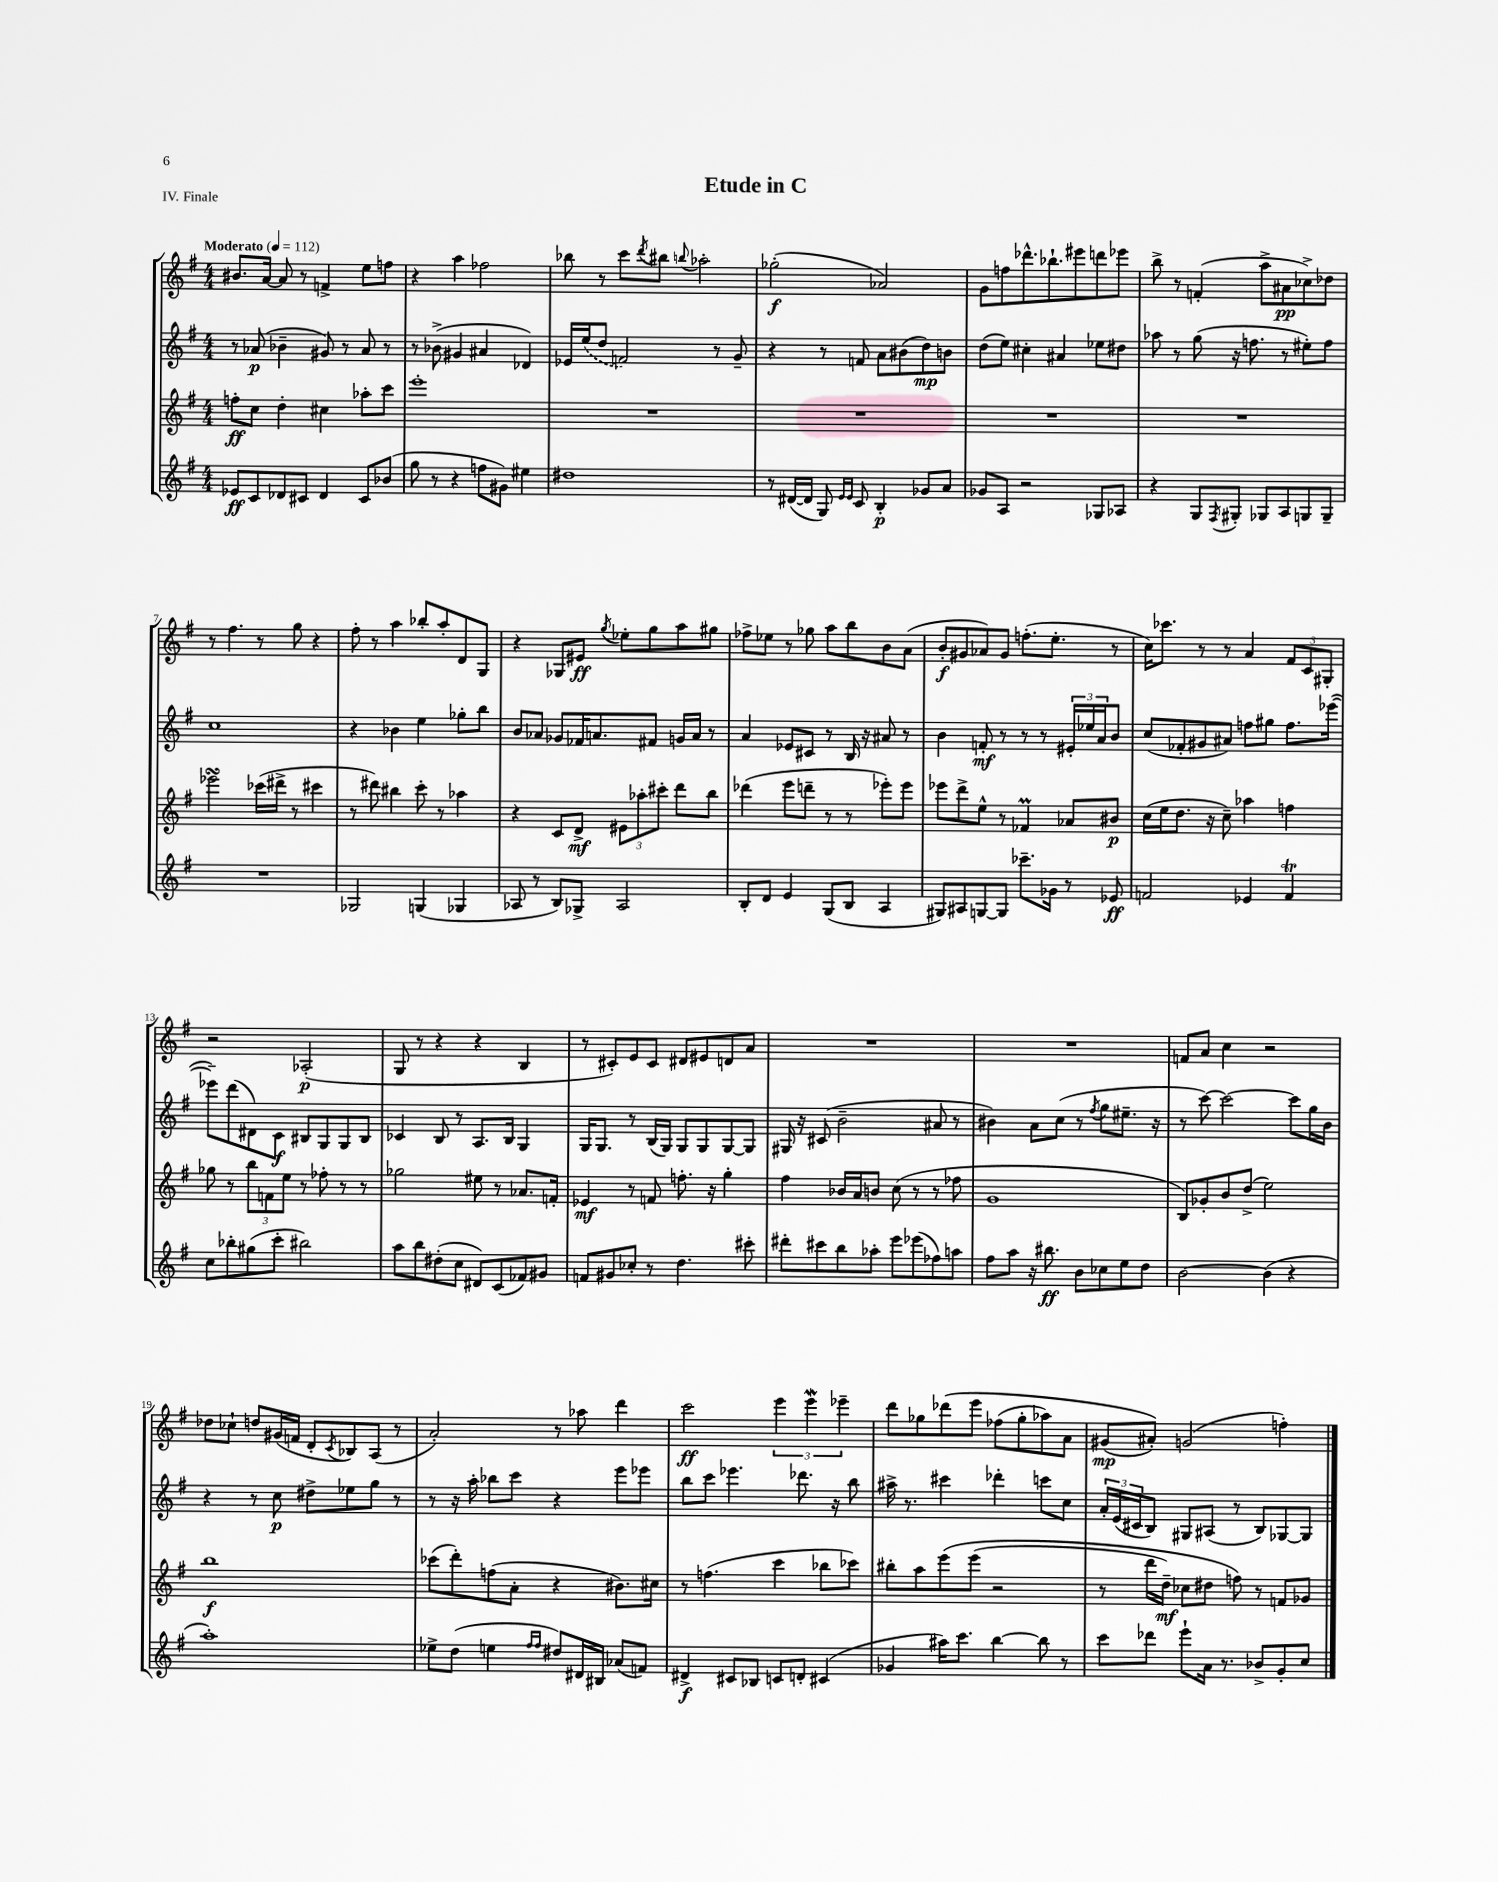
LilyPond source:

\header { title = "Etude in C" piece = "IV. Finale" }
<<
\new StaffGroup <<
\new Staff = "s0" {
    \clef treble \key g \major \numericTimeSignature \time 4/4 \tempo "Moderato" 4 = 112
    bis'8. a'16~ a'8 r8 f'4-> e''8 f''8 |
    r4 a''4 fes''2 |
    bes''8 r8 c'''8 \acciaccatura { d'''8 } bis''8 \appoggiatura { b''8 } aes''2-. |
    ges''2-.\f( aes'2) |
    g'8 f''8 des'''8.-^ bes''8.-! eis'''8 d'''8 ees'''8 |
    b''8-> r8 f'4-.( a''8-> ais'8\pp ces''8->) des''8 |
    r8 fis''4. r8 g''8 r4 |
    fis''8-. r8 a''4 bes''8-. a''8-. d'8 g8 |
    r4 ges8 eis'8\ff \acciaccatura { g''8 } ees''8-. g''8 a''8 gis''8 |
    fes''8-> ees''8 r8 ges''8 a''8 b''8 b'8 a'8( |
    b'8-.\f gis'8 aes'8) gis'8 f''8.-.( e''8.-. r8 |
    c''16) ces'''8. r8 r8 a'4 \tuplet 3/2 { fis'8 c'8 gis8-. } |
    r2 aes2-.\p( |
    g8 r8 r4 r4 b4 |
    r8 cis'8-.) e'8 cis'8 dis'8 eis'8 d'8 a'8 |
    R1 |
    R1 |
    f'8 a'8 c''4 r2 |
    des''8 ces''8-! d''8 gis'16( f'16 d'8-. \acciaccatura { c'8 } bes8) a8( r8 |
    a'2-.) r8 aes''8 d'''4 |
    c'''2\ff \tuplet 3/2 { e'''4 e'''4\mordent ees'''4-- } |
    d'''8 ges''8 des'''8\( e'''8 fes''8( ges''8-. aes''8) a'8 |
    gis'8\mp( ais'8-.)\) g'2( f''4-.) \bar "|." |
}
\new Staff = "s1" {
    \clef treble \key g \major \numericTimeSignature \time 4/4
    r8 aes'8\p( bes'4-- gis'8) r8 aes'8 r8 |
    r8 bes'8->( gis'4 ais'4 des'4) |
    ees'16 \once \slurDashed e''16( d''8 f'2) r8 g'8-- |
    r4 r8 f'8 a'8 bis'8( d''8\mp) b'8 |
    d''8( e''8) cis''4-. ais'4 ees''8 dis''8 |
    aes''8 r8 g''8( r16 f''8. r8 eis''8-.) f''8 |
    c''1 |
    r4 bes'4 e''4 ges''8-. b''8 |
    b'8 aes'8 ges'8 fes'16 a'8. fis'8 g'16 a'16 r8 |
    a'4 ees'8 cis'8 r8 b16 r16 ais'8 r8 |
    b'4 f'8-.\mf r8 r8 r8 \tuplet 3/2 { eis'16-. ees''16 a'16 } b'8 |
    c''8( fes'8-. gis'8 ais'8) f''8 gis''8 f''8. ees'''16~( |
    ees'''8--) d'''8( dis'8) c'8\f bis8 g8 g8 bis8 |
    ces'4 b8 r8 a8. b16 g4 |
    g16 g8. r8 b16( g16) g8 g8 g8~ g8 |
    gis16 r16 cis'8( b'2-- ais'8 r8 |
    bis'4) a'8 c''8( r8 \acciaccatura { fis''8 } g''8 eis''8.-- r16 |
    r8 c'''8~) c'''2~ c'''8 g''16 b'16 |
    r4 r8 c''8\p dis''8-> ees''8 g''8 r8 |
    r8 r16 a''16-. bes''8 c'''8 r4 e'''8 ees'''8 |
    b''8 c'''8 ees'''4. des'''8. r16 b''8 |
    ais''16-> r8. cis'''4 des'''4-. c'''8 c''8 |
    \tuplet 3/2 { a'16-. e'16( cis'16 } b8) gis8 ais8( r8 b8) ges8~ ges8 \bar "|." |
}
\new Staff = "s2" {
    \clef treble \key g \major \numericTimeSignature \time 4/4
    f''8-.\ff c''8 d''4-. cis''4 aes''8-. c'''8 |
    e'''1-. |
    R1 |
    R1 |
    R1 |
    R1 |
    ees'''2\turn ces'''16( dis'''16-> r8 cis'''4 |
    r8 dis'''8) bis''4 c'''8-. r8 aes''4 |
    r4 c'8 d'8->\mf \tuplet 3/2 { eis'8 aes''8-. cis'''8-. } d'''8 b''8 |
    des'''4( e'''8 d'''8-- r8 r8 ees'''8-.) ees'''8 |
    ees'''8 d'''8-> e''8-^ r8 fes'4\prall aes'8 bis'8\p |
    c''16( e''16 d''8. r16 c''8--) aes''4 f''4 |
    ges''8 r8 \tuplet 3/2 { b''8 f'8 e''8 } r8 fes''8-. r8 r8 |
    ges''2 eis''8 r8 aes'8. f'16-. |
    ees'4\mf r8 f'8 f''8.-. r16 g''4-. |
    fis''4 bes'16 a'16 b'8 c''8( r8 r8 fes''8 |
    g'1 |
    b8) ges'8-. b'8 d''8->( e''2) |
    b''1\f |
    ces'''8( d'''8-.) f''8( a'8-. r4 bis'8.) cis''16 |
    r8 f''4.( c'''4 bes''8 ces'''8) |
    bis''8-. a''8 e'''8\( e'''8( r2 |
    r8 d'''16 d''16--\mf) ces''8 dis''8 f''8\) r8 f'8 ges'8 \bar "|." |
}
\new Staff = "s3" {
    \clef treble \key g \major \numericTimeSignature \time 4/4
    ees'8\ff c'8 des'8 cis'8 des'4 cis'8 bes'8( |
    g''8 r8 r4 f''8 gis'8) eis''4 |
    dis''1 |
    r8 dis'16~( dis'16 g8) \grace { e'16 e'16 } c'8 b4-.\p ges'8 a'8 |
    ges'8 a8 r2 ges8 aes8 |
    r4 g8 \acciaccatura { fis8 } gis8-. ges8 a8 g8 g8-- |
    R1 |
    ges2 g4( ges4 |
    aes8 r8 b8) ges8-> aes2 |
    b8-. d'8 e'4 g8( b8 a4 |
    gis8) ais8 g8~ g8 ces'''8.-- ges'16 r8 ees'8\ff |
    f'2 ees'4 f'4\trill |
    c''8 bes''8-. gis''8( c'''8-. bis''2) |
    a''8 b''8 dis''8-.( c''8 dis'8) c'8( fes'8) gis'8 |
    f'8 gis'8 ces''8-. r8 d''4. cis'''8-. |
    dis'''8-. cis'''8 b''8 aes''8-. e'''8 ees'''8( fes''8) a''8 |
    fis''8 a''8 r16 bis''8.\ff b'8 ces''8 e''8 d''8 |
    b'2~ b'4( r4 |
    a''1-.) |
    ees''8-> d''8( e''4 \grace { fis''16 fis''16 } dis''8) dis'16 bis16 aes'8( f'8) |
    dis'4->\f cis'8 bes8 c'8 d'8-. cis'4( |
    ges'4 ais''16) c'''8. b''4~ b''8 r8 |
    c'''8 des'''8 e'''8-! a'16 r8. bes'8-> g'8-. c''8 \bar "|." |
}
>>
>>
